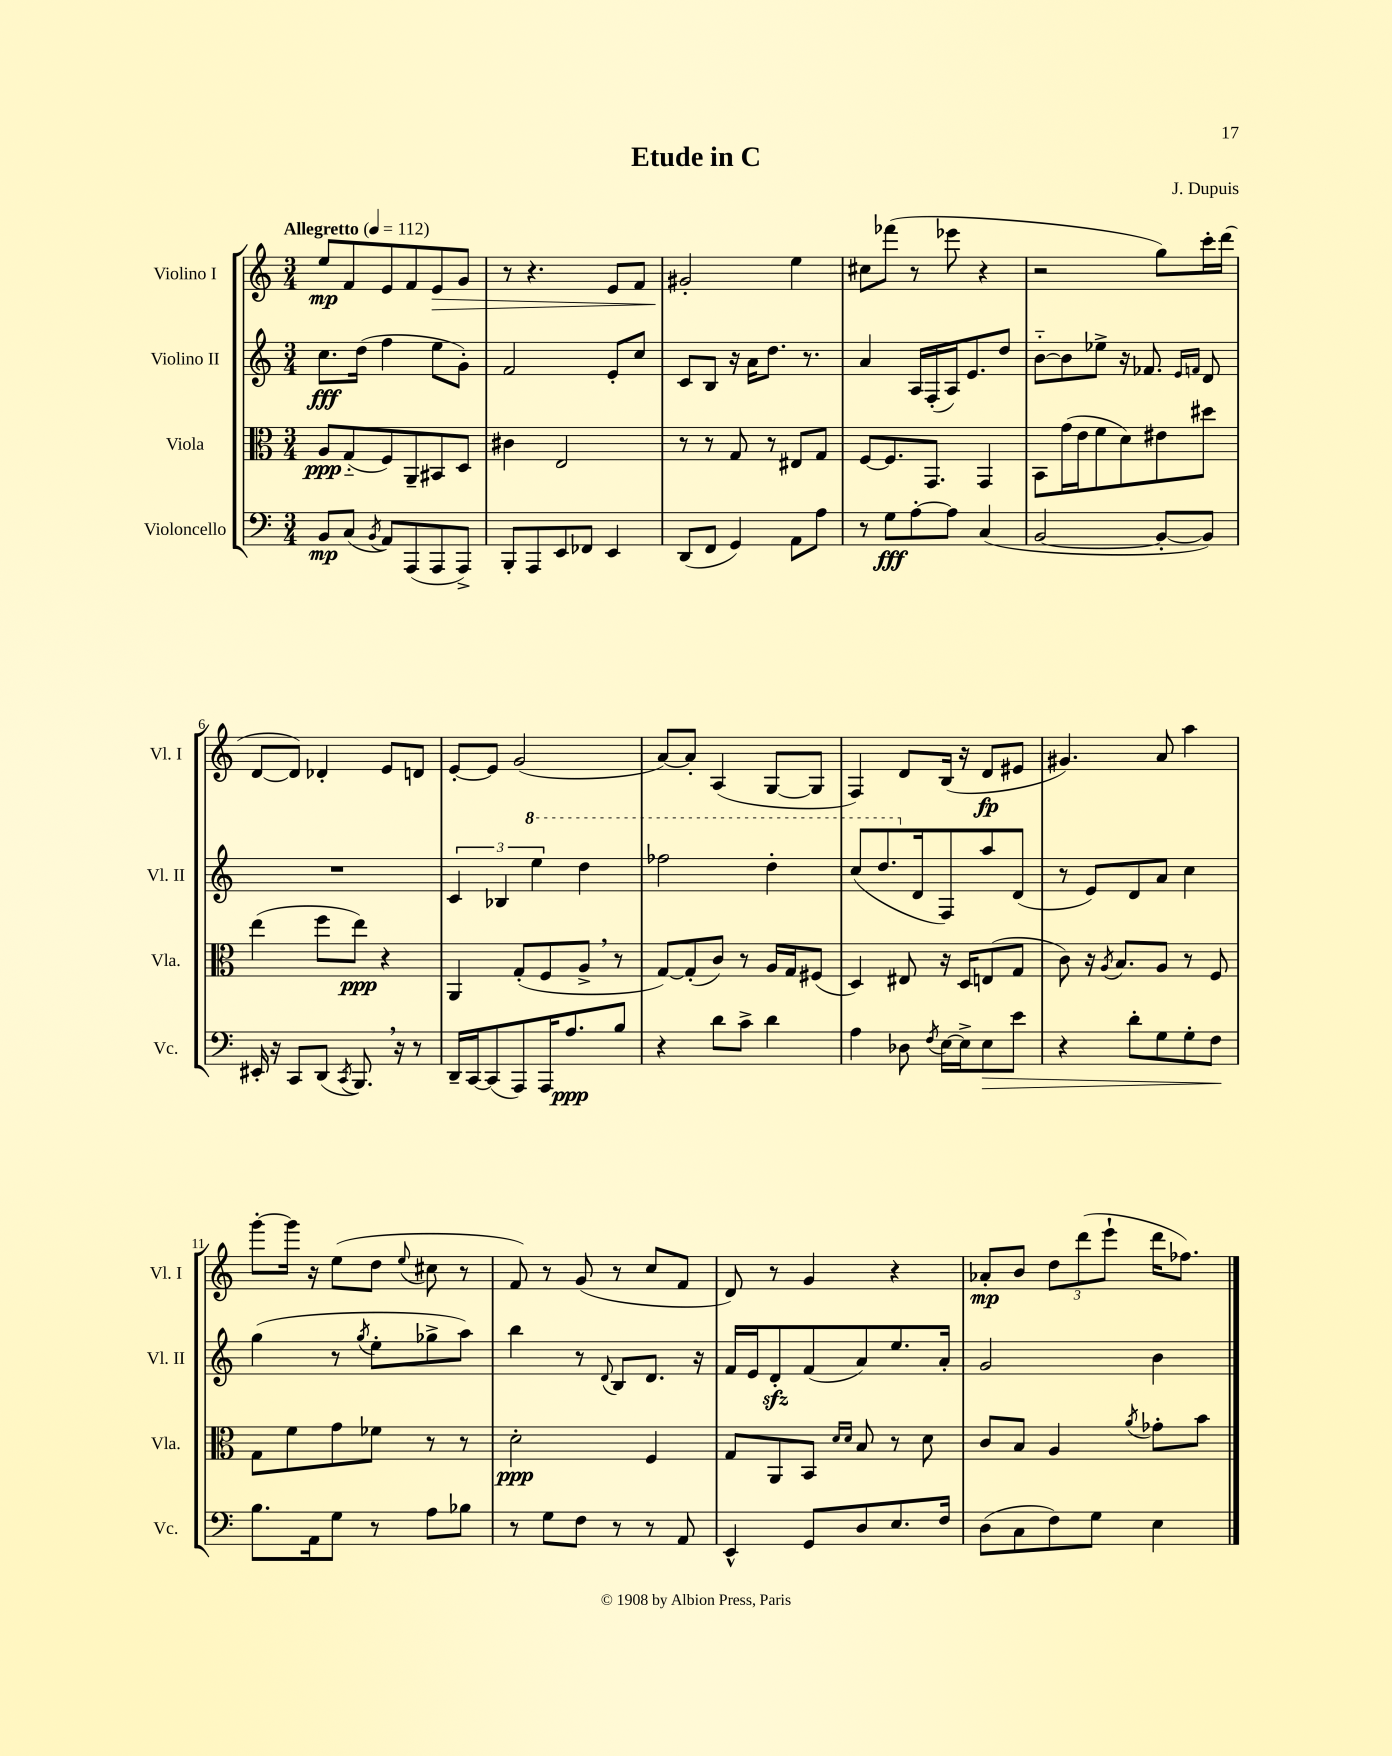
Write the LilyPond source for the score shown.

\header { title = "Etude in C" composer = "J. Dupuis" }
<<
\new StaffGroup <<
\new Staff = "s0" \with { instrumentName = "Violino I" shortInstrumentName = "Vl. I" } {
    \clef treble \key c \major \numericTimeSignature \time 3/4 \tempo "Allegretto" 4 = 112
    \autoBeamOff e''8[\mp f'8 e'8 f'8 e'8\> g'8] |
    r8 r4. e'8[ f'8] |
    gis'2-.\! e''4 |
    cis''8[ fes'''8]( r8 ees'''8 r4 |
    r2 g''8[) c'''16-. d'''16]( |
    d'8[~ d'8]) des'4-. e'8[ d'8] |
    e'8[~-. e'8] g'2( |
    a'8[~) a'8]-. a4( g8[~ g8] |
    f4) d'8[ b16]( r16 d'8[\fp eis'8] |
    gis'4.) a'8 a''4 |
    g'''8[~-. g'''16] r16 e''8[( d''8] \appoggiatura { e''8 } cis''8 r8 |
    f'8) r8 g'8( r8 c''8[ f'8] |
    d'8) r8 g'4 r4 |
    aes'8[-.\mp b'8] \tuplet 3/2 { d''8[ d'''8( e'''8]-! } d'''16[ fes''8.]) \bar "|." |
}
\new Staff = "s1" \with { instrumentName = "Violino II" shortInstrumentName = "Vl. II" } {
    \clef treble \key c \major \numericTimeSignature \time 3/4
    \autoBeamOff c''8.[\fff d''16]( f''4 e''8[ g'8]-.) |
    f'2 e'8[-. c''8] |
    c'8[ b8] r16 a'16[ d''8.] r8. |
    a'4 a16[ f16-.( a16) e'8. d''8] |
    b'8[~-_ b'8 ees''8]-> r16 fes'8. \grace { e'16[ f'16] } d'8 |
    R2. |
    \tuplet 3/2 { c'4 bes4 \ottava #1 e'''4 } d'''4 |
    fes'''2 d'''4-. |
    c'''8[( d'''8. \ottava #0 d'16 f8) a''8 d'8]( |
    r8 e'8[) d'8 a'8] c''4 |
    g''4( r8 \acciaccatura { g''8 } e''8[-. ges''8-> a''8]) |
    b''4 r8 \appoggiatura { d'8 } b8[ d'8.] r16 |
    f'16[ e'16 d'8-.\sfz f'8( a'8) e''8. a'16]-. |
    g'2 b'4 \bar "|." |
}
\new Staff = "s2" \with { instrumentName = "Viola" shortInstrumentName = "Vla." } {
    \clef alto \key c \major \numericTimeSignature \time 3/4
    \autoBeamOff a8[\ppp g8-_( f8) a,8-- bis,8 d8] |
    cis'4 e2 |
    r8 r8 g8 r8 eis8[ g8] |
    f8[~ f8. g,8.] g,4 |
    b,8[ g'16( e'16 f'8 d'8) eis'8 dis''8] |
    e''4( f''8[ e''8]\ppp) r4 |
    a,4 g8[-.( f8 a8]-> \breathe r8 |
    g8[~) g8-.( c'8]) r8 a16[ g16 fis8]( |
    d4) eis8 r16 d16[ e8( g8] |
    c'8) r16 \acciaccatura { a8 } b8.[ a8] r8 f8 |
    g8[ f'8 g'8 fes'8] r8 r8 |
    d'2-.\ppp f4 |
    g8[ a,8 b,8] \grace { d'16[ d'16] } b8 r8 d'8 |
    c'8[ b8] a4 \acciaccatura { a'8 } ges'8[-. b'8] \bar "|." |
}
\new Staff = "s3" \with { instrumentName = "Violoncello" shortInstrumentName = "Vc." } {
    \clef bass \key c \major \numericTimeSignature \time 3/4
    \autoBeamOff b,8[\mp c8]( \acciaccatura { b,8 } a,8[) a,,8( a,,8 a,,8]->) |
    b,,8[-. a,,8 e,8 fes,8] e,4 |
    d,8[( f,8] g,4) a,8[ a8] |
    r8 g8[\fff a8~-. a8] c4( |
    b,2~ b,8[~-. b,8]) |
    eis,16-. r16 c,8[ d,8]( \acciaccatura { c,8 } b,,8.) \breathe r16 r8 |
    d,16[-- c,16~ c,8( a,,8) a,,16 a8.\ppp b8] |
    r4 d'8[ c'8]-> d'4 |
    a4 des8 \acciaccatura { f8 } e16[~ e16-> e8\> e'8] |
    r4 d'8[-. g8 g8-. f8]\! |
    b8.[ a,16 g8] r8 a8[ bes8] |
    r8 g8[ f8] r8 r8 a,8 |
    e,4-^ g,8[ d8 e8. f16] |
    d8[( c8 f8) g8] e4 \bar "|." |
}
>>
>>
